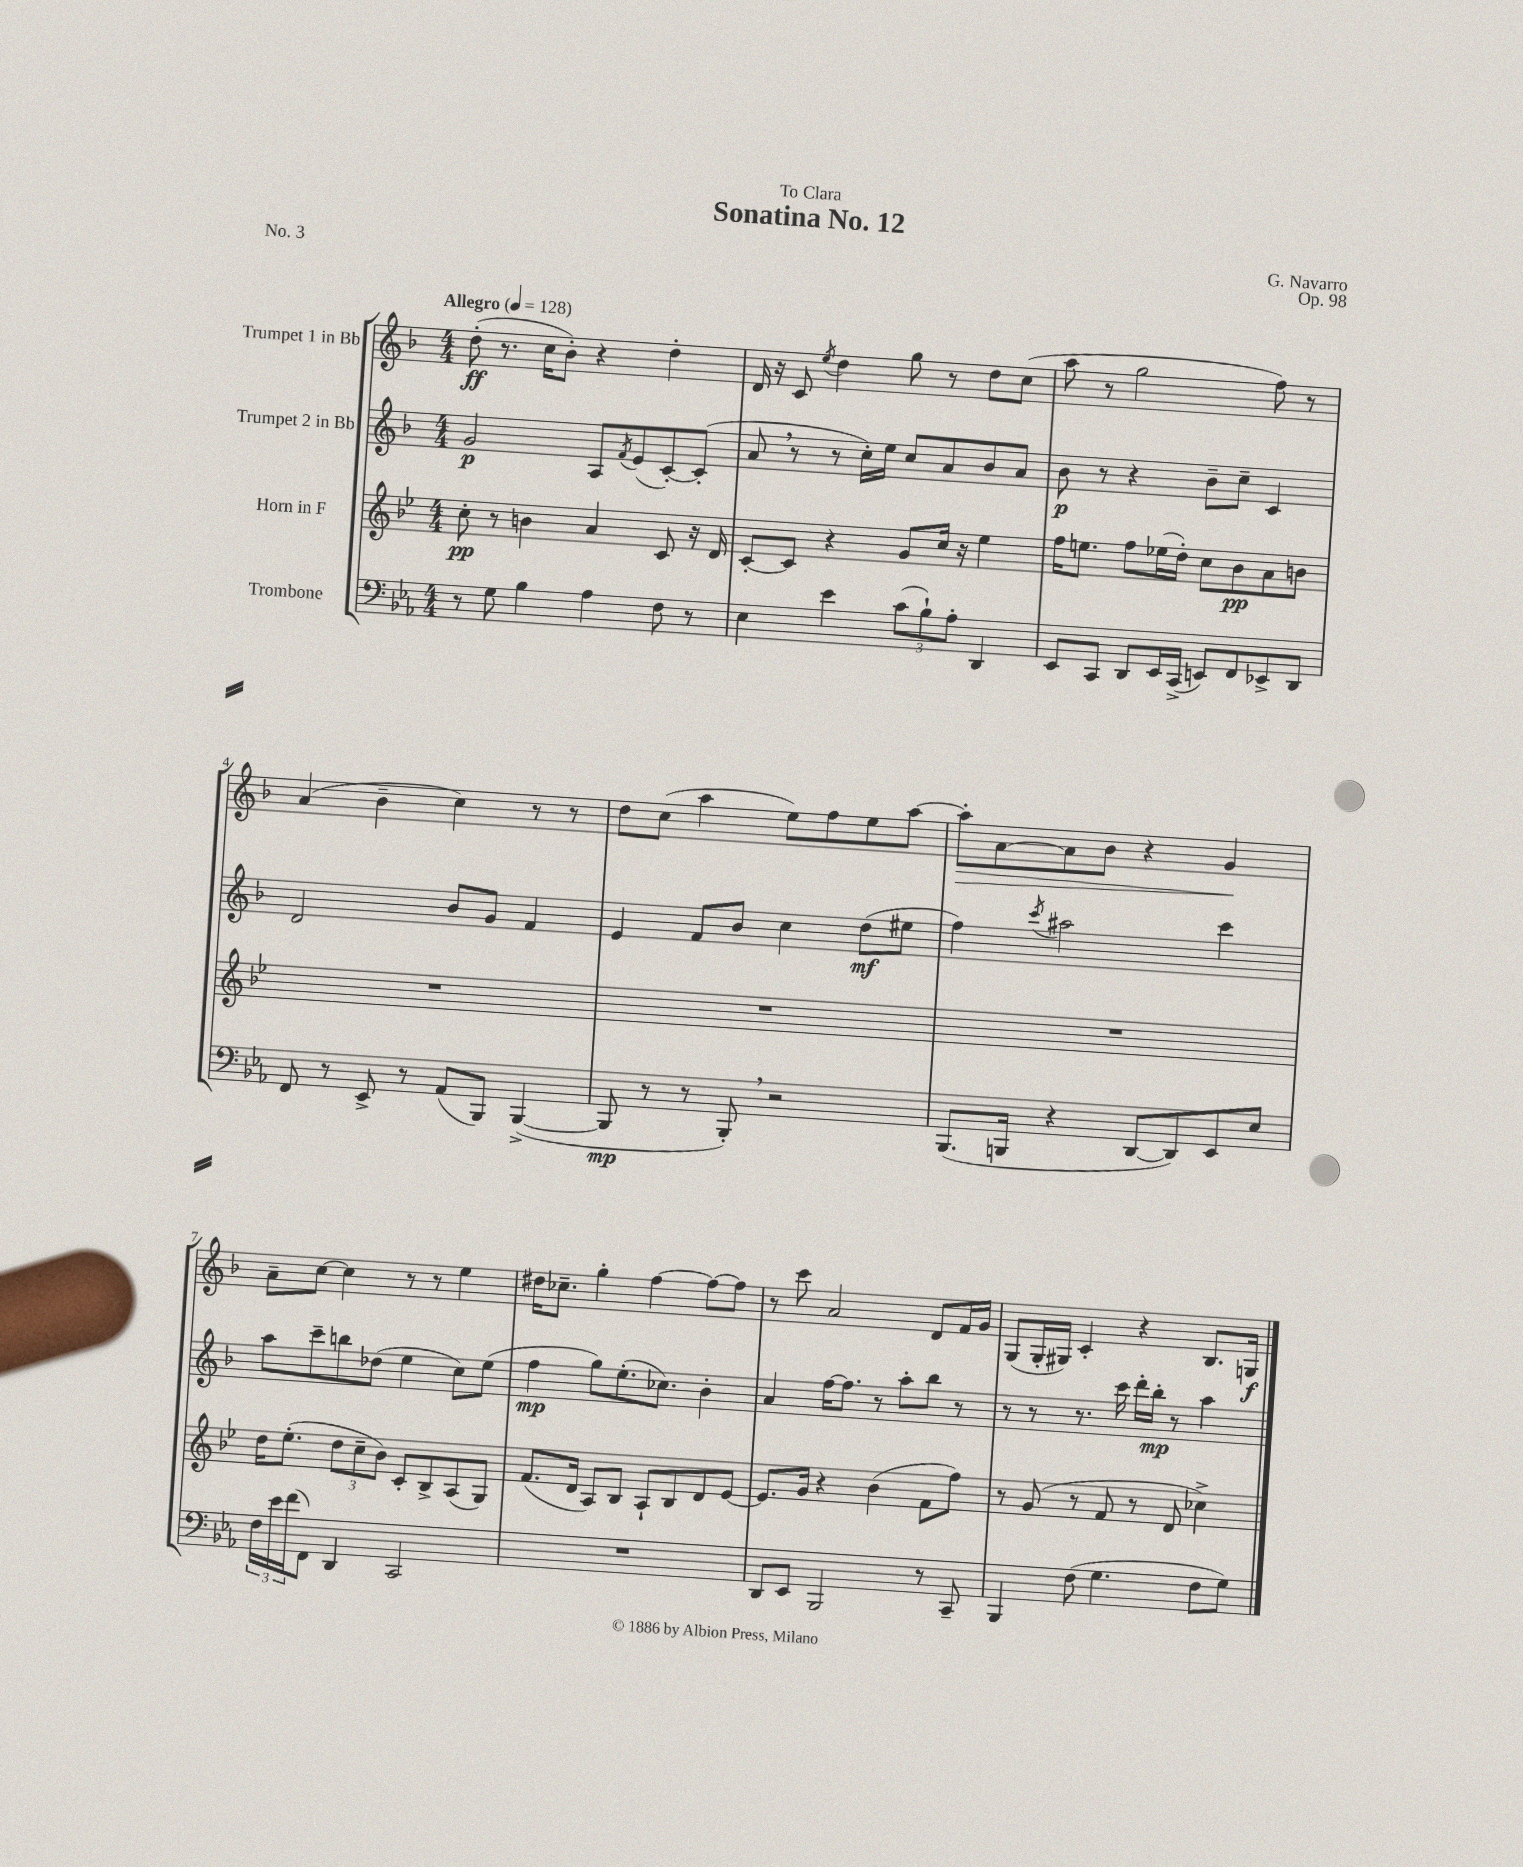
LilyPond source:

\header { title = "Sonatina No. 12" composer = "G. Navarro" dedication = "To Clara" opus = "Op. 98" piece = "No. 3" }
<<
\new StaffGroup <<
\new Staff = "s0" \with { instrumentName = "Trumpet 1 in Bb" } {
    \clef treble \key f \major \numericTimeSignature \time 4/4 \tempo "Allegro" 4 = 128
    d''8-.\ff( r8. c''16 bes'8-.) r4 d''4-. |
    d'16 r16 c'8 \acciaccatura { e''8 } d''4 g''8 r8 d''8 c''8( |
    a''8 r8 g''2 f''8) r8 |
    a'4( bes'4-- c''4) r8 r8 |
    d''8 c''8( a''4 e''8) f''8 e''8 a''8~ |
    a''8-.\> a'8~ a'8 bes'8 r4 g'4\! |
    a'8-- c''8~ c''4 r8 r8 e''4 |
    dis''16 ces''8.-- g''4-. f''4~ f''8~ f''8 |
    r8 c'''8 a'2 d'8 f'16 g'16 |
    g8( g16-. gis16) c'4-. r4 bes8. g16\f \bar "|." |
}
\new Staff = "s1" \with { instrumentName = "Trumpet 2 in Bb" } {
    \clef treble \key f \major \numericTimeSignature \time 4/4
    g'2\p a8 \acciaccatura { f'8 } e'8( c'8~-.) c'8-.( |
    a'8 \breathe r8 r8 c''16-.) e''16 c''8 a'8 bes'8 a'8 |
    bes'8\p r8 r4 bes'8-- c''8-- c'4 |
    d'2 bes'8 g'8 f'4 |
    e'4 f'8 bes'8 c''4 d''8\mf( eis''8 |
    f''4) \acciaccatura { c'''8 } ais''2 c'''4 |
    a''8 c'''8-- b''8 des''8( e''4 c''8) e''8( |
    f''4\mp g''8) e''8.-.( ces''8.) bes'4-. |
    a'4 f''16~ f''8. r8 a''8-. bes''8 r8 |
    r8 r8 r8. c'''16 d'''16-. bes''16-.\mp r8 a''4 \bar "|." |
}
\new Staff = "s2" \with { instrumentName = "Horn in F" } {
    \clef treble \key bes \major \numericTimeSignature \time 4/4
    c''8-.\pp r8 b'4 a'4 c'8 r16 d'16 |
    c'8~-. c'8 r4 g'8 c''16 r16 ees''4 |
    f''16 e''8. f''8 ees''16( d''16-.) c''8 bes'8\pp a'8 b'8 |
    R1 |
    R1 |
    R1 |
    d''16 ees''8.-.( \tuplet 3/2 { d''8 c''8-- bes'8) } c'8-. bes8-> a8( g8) |
    f'8.( d'16 a8) bes8 a8-! bes8 d'8 ees'8~ |
    ees'8. g'16 r4 bes'4( f'8 f''8) |
    r8 g'8( r8 f'8 r8 d'8 ces''4->) \bar "|." |
}
\new Staff = "s3" \with { instrumentName = "Trombone" } {
    \clef bass \key ees \major \numericTimeSignature \time 4/4
    r8 g8 bes4 aes4 f8 r8 |
    ees4 ees'4 \tuplet 3/2 { c'8( bes8-!) aes8-. } d,4 |
    ees,8 c,8 d,8 ees,16 c,16->( e,8) f,8 ees,8-> d,8 |
    f,8 r8 ees,8-> r8 aes,8( bes,,8) bes,,4~->( |
    bes,,8\mp r8 r8 bes,,8-.) \breathe r2 |
    bes,,8.( b,,16 r4 d,8~ d,8) ees,8 ees8 |
    \tuplet 3/2 { f16 ees'16 f'16( } f,8) d,4 c,2 |
    R1 |
    d,8 ees,8 bes,,2 r8 c,8-- |
    bes,,4 f8( g4. f8 g8) \bar "|." |
}
>>
>>
